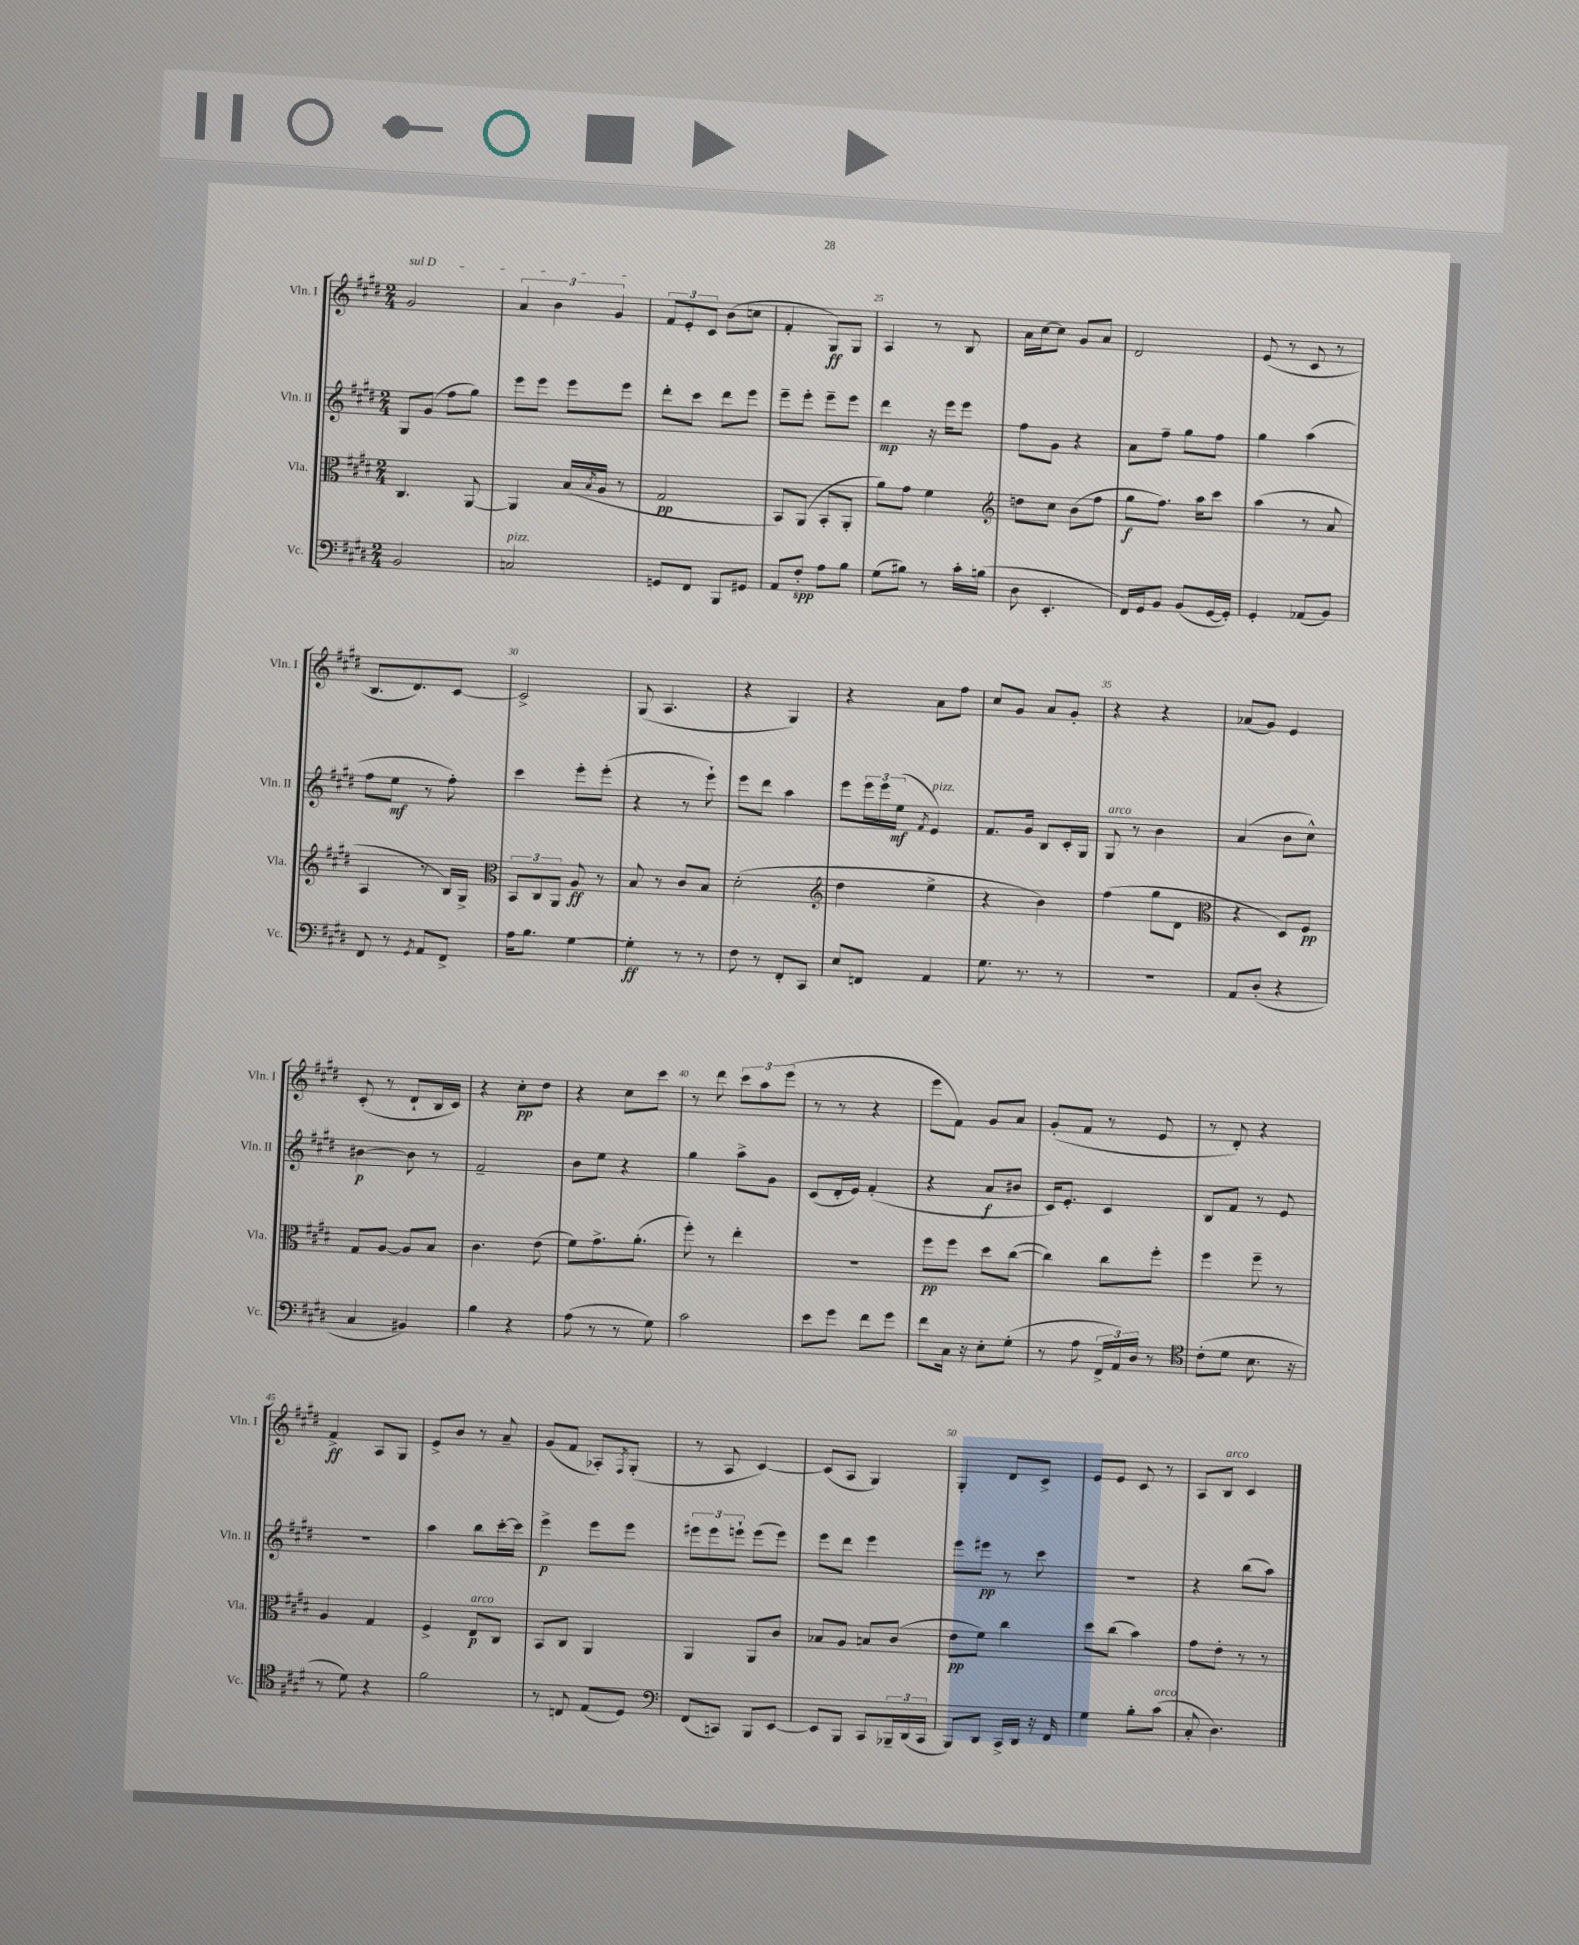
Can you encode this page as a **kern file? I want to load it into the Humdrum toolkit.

**kern	**kern	**kern	**kern
*staff4	*staff3	*staff2	*staff1
*clefF4	*clefC3	*clefG2	*clefG2
*k[f#c#g#d#]	*k[f#c#g#d#]	*k[f#c#g#d#]	*k[f#c#g#d#]
*M2/4	*M2/4	*M2/4	*M2/4
2BB	4.C#	8G#	2g#
.	.	(8g#	.
.	.	8ff#	.
.	[8AA	8gg#)	.
=	=	=	=
2C	4AA]	8eee	6a
.	.	8eee	.
.	.	.	6b
.	(16B	8eee	.
.	8qB	.	.
.	16A	.	.
.	.	.	6g#
.	8r	8eee	.
=	=	=	=
8GG	2G#	8ddd#'	12f#
.	.	.	12e'
8FF#	.	8ccc#	.
.	.	.	12c#
8BBB	.	8ddd#	(8b
8GG#	.	8eee	8cc
=	=	=	=
8AA	8BB)	8eee~	4f#'
8F#'	(8AA	8eee'	.
8A	8BB'	8eee~	8G#)
8B	8AA'	8eee	8G#
=	=	=	=
(8G#	8a)	4ddd#	4A
8B#)	8g#	.	.
8r	4f#	16r	8r
.	.	16eee	.
16c#'	.	8eee	8B
(16B	.	.	.
=	=	=	=
*	*clefG2	*	*
8D#	8dd	8ff#	16a
.	.	.	[16cc#
4.EE'	8cc#	8g#	8cc#]
.	(8b	4r	8g#
.	8ff#	.	8a
=	=	=	=
16FF#)	8gg#	8a	2d#
16GG#	.	.	.
8BB	8.ff#)	8ff#~	.
(8BB	.	8gg#	.
.	16aa	.	.
[16GG#	8ccc#	8ff#	.
16GG#'])	.	.	.
=	=	=	=
4GG#'	(4aa	4gg#	(8e
.	.	.	8r
(8AA-	8r	(4aa	8c#
8BB)	8a	.	8r
=	=	=	=
8FF#	4A	8ff#	8.B
8r	.	8ee	.
.	.	.	8.d#)
8qGG#	.	.	.
8AA	8r	8r	.
8FF#^	16B)	8ff#')	[8c#
.	16G#^	.	.
=	=	=	=
*	*clefC3	*	*
16A	12BB	4ccc#	2c#^]
8.B	.	.	.
.	12C#	.	.
.	12AA	.	.
[4G#	8A	8eee'	.
.	8r	(8eee'	.
=	=	=	=
4G#']	8B	4r	(8G#
.	8r	.	4.A
8r	8c#	8r	.
8r	8B	8eee`)	.
=	=	=	=
8F#	(2d#'	8eee	4r
8r	.	8ddd#	.
8FF#'	.	4aa	4G#)
8CC#	.	.	.
=	=	=	=
*	*clefG2	*	*
8E	4dd#	8eee	4r
8FF	.	24eee	.
.	.	24eee	.
.	.	(24ee	.
.	.	8qf#	.
4AA	4ee^	4e)	8a
.	.	.	8ff#
=	=	=	=
8.G#	4r	8.f#	8cc#
.	.	.	8g#
8.r	.	16g#	.
.	4b)	8B	8a
8r	.	16c#'	8g#'
.	.	16G#	.
=	=	=	=
2r	(4ff#	8G#	4r
.	.	8r	.
.	8gg#	4b	4r
.	8d#	.	.
=	=	=	=
*	*clefC3	*	*
8AA	4r	(4a	(8a-
(8D#'	.	.	8g#)
4r	8D#)	8b	4e
.	8F#	8cc#^^)	.
=	=	=	=
4C#	8G#	[4b#	(8c#'
.	[8A	.	8r
4BB#)	8A]	8b#]	8d#`
.	8B	8r	16B
.	.	.	16c#)
=	=	=	=
4B	4.c#	2f#~	4r
4r	.	.	8cc#'
.	(8e	.	8dd#
=	=	=	=
(8A	8f#)	8b	4r
8r	8.g#^	8ee	.
8r	.	4r	8cc#
.	(8.a'	.	.
8G#)	.	.	8ccc#
=	=	=	=
2c#	8ff#')	4gg#	8r
.	8r	.	8ddd#
.	4ee'	8aa^	12ccc#
.	.	.	12aa
.	.	8g#	.
.	.	.	(12eee
=	=	=	=
8e	2r	(8c#	8r
8g#	.	16d#'	8r
.	.	16e)	.
8f#	.	(4f#'	4r
8g#	.	.	.
=	=	=	=
8f#	8ff#	4r	8eee
16C#	8ff#	.	8f#)
16r	.	.	.
8E'	8dd#	8a	8g#
(8G#'	([8cc#	8b#	8a
=	=	=	=
8r	4cc#])	16c#)	(8g#'
.	.	8.e'	.
8A	.	.	8f#
24FF#^	8cc#	4c#	8r
24AA)	.	.	.
24D#	.	.	.
8r	8ff#'	.	8e
=	=	=	=
*clefC4	*	*	*
(8c#'	4ff#	8B	8r
8d#	.	8f#	8d#')
8.B	8ff#~	8r	4r
.	8r	8e	.
16r	.	.	.
=	=	=	=
8r	4A	2r	4f#^
8d#)	.	.	.
4r	4G#	.	8A
.	.	.	8G#
=	=	=	=
2f#	4F#^	4aa	8e^
.	.	.	8b
.	8E	8bb	8r
.	8C#	[16ccc#'	8a~
.	.	16ccc#]	.
=	=	=	=
8r	8BB	4eee^	(8g#
8C	8C#	.	8f#
(8E	4AA	8eee	8A-')
.	.	.	8qF#
8D#)	.	8eee	(8G#'
=	=	=	=
*clefF4	*	*	*
(8FF#	4AA	12eee#	8r
.	.	12eee#	.
8CC)	.	.	8A
.	.	12eee`	.
8BBB	8AA	(8eee	[4c#)
[8EE	8c#	8eee)	.
=	=	=	=
8EE]	8B-	8eee	(8c#]
8BBB	8A	8ddd#	8A
8CC#	8B	4eee	4G#)
24BBB-~	(8c#	.	.
(24DD#	.	.	.
24CC#	.	.	.
=	=	=	=
8BBB)	8e	8eee	4G#'
8DD#	8f#)	8eee#	.
16CC#^	4cc#	8r	8d#
16DD#	.	.	.
16r	.	8ccc#	8c#^
16FF#	.	.	.
=	=	=	=
4G#	8dd#	2r	8e
.	(8cc#	.	8e
8B'	4b)	.	8c#
(8c#	.	.	8r
=	=	=	=
8C#'	8g#	4r	8A
4.D#)	8e'	.	8B
.	8r	(8bb	4c#
.	8r	8aa)	.
==	==	==	==
*-	*-	*-	*-
